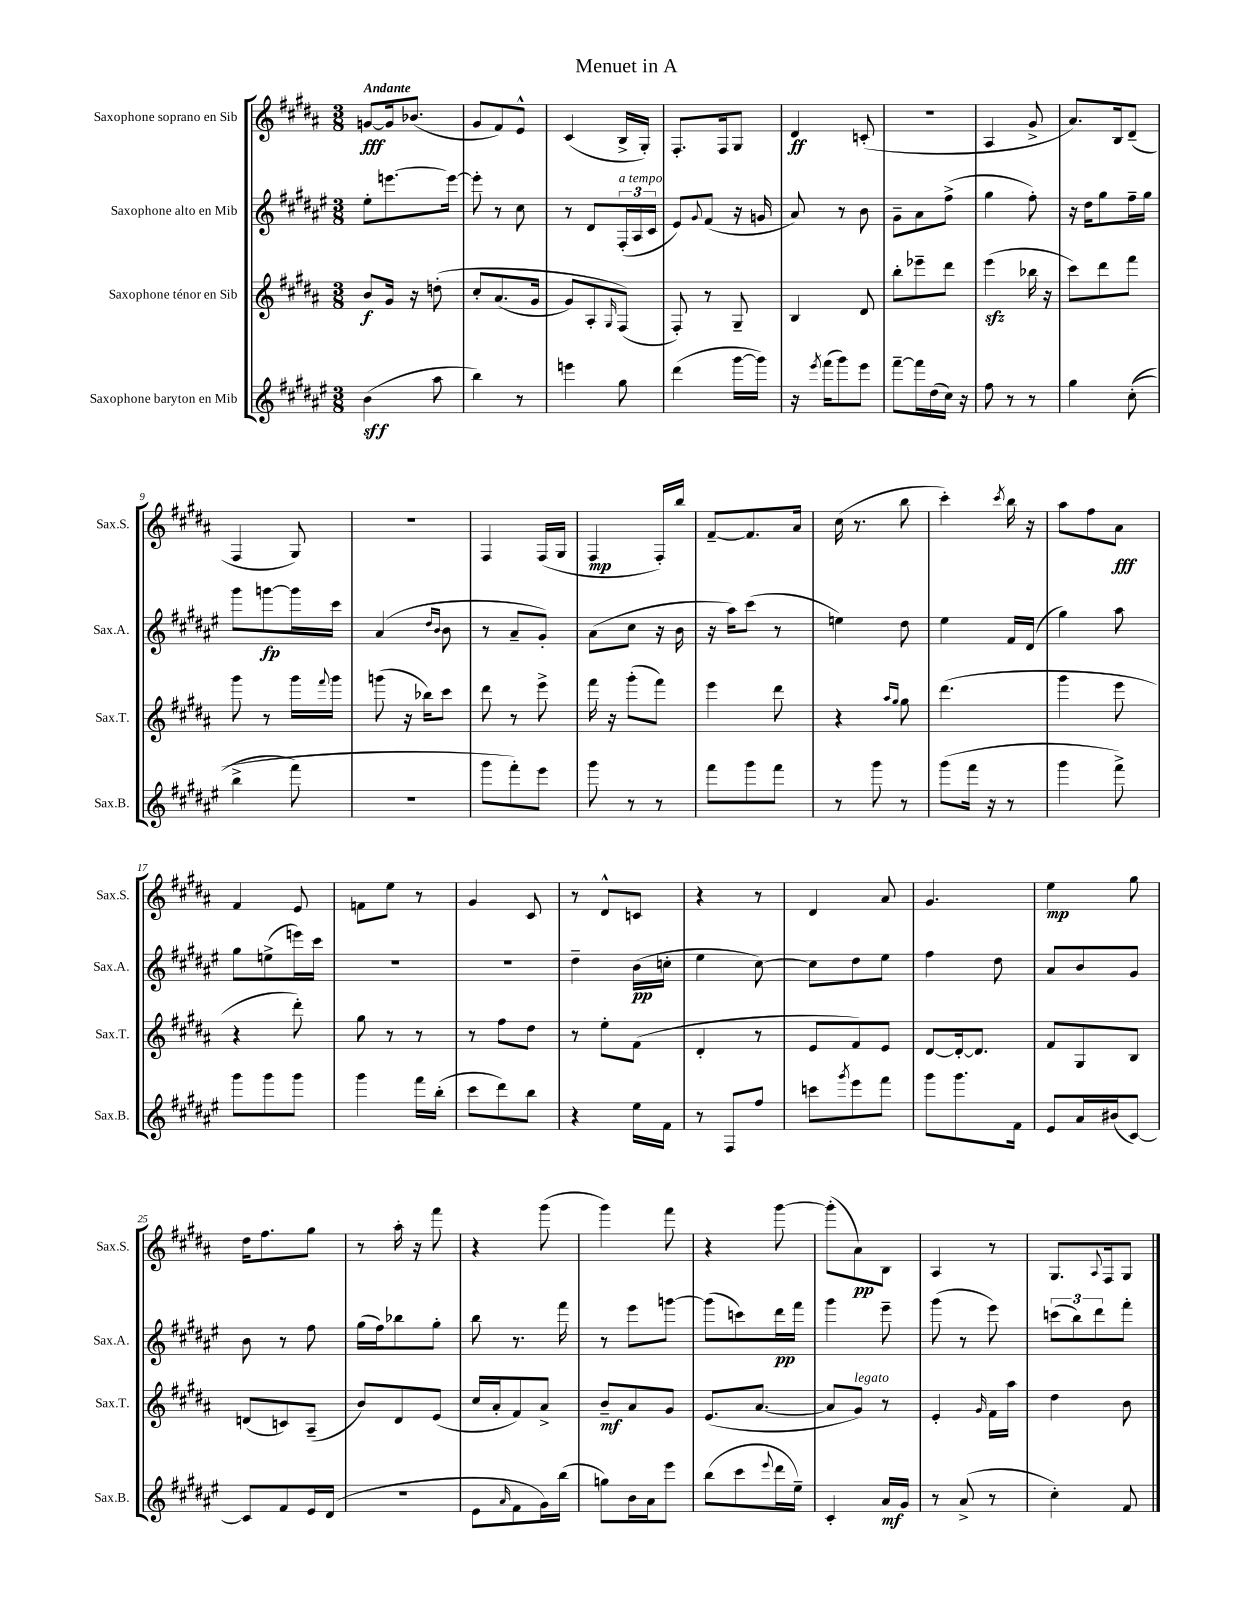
\header { title = "Menuet in A" }
<<
\new StaffGroup <<
\new Staff = "s0" \with { instrumentName = "Saxophone soprano en Sib" shortInstrumentName = "Sax.S." } {
    \clef treble \key b \major \numericTimeSignature \time 3/8 \tempo "Andante"
    g'8~\fff g'16 bes'8.( |
    gis'8 fis'8) e'8-^ |
    cis'4( b16-> gis16-.) |
    fis8.-. fis16 gis8 |
    dis'4\ff c'8-.( |
    R4. |
    ais4 gis'8-> |
    ais'8.) b16 dis'8--( |
    fis4 gis8) |
    R4. |
    fis4 fis16( gis16 |
    fis4\mp fis16-.) b''16 |
    fis'8~-- fis'8. ais'16 |
    cis''16( r8. b''8 |
    cis'''4-.) \acciaccatura { cis'''8 } b''16 r16 |
    ais''8 fis''8 ais'8\fff |
    fis'4 e'8 |
    f'8 e''8 r8 |
    gis'4 cis'8 |
    r8 dis'8-^ c'8 |
    r4 r8 |
    dis'4 ais'8 |
    gis'4. |
    e''4\mp gis''8 |
    dis''16 fis''8. gis''8 |
    r8 ais''16-. r16 fis'''8 |
    r4 gis'''8( |
    gis'''4) fis'''8 |
    r4 gis'''8~ |
    gis'''8-.( ais'8\pp) b8 |
    ais4 r8 |
    gis8. \appoggiatura { ais8 } fis16 gis8 \bar "|." |
}
\new Staff = "s1" \with { instrumentName = "Saxophone alto en Mib" shortInstrumentName = "Sax.A." } {
    \clef treble \key fis \major \numericTimeSignature \time 3/8
    eis''8-. e'''8.~ e'''16~ |
    e'''8-. r8 cis''8 |
    r8 dis'8 \tuplet 3/2 { fis16-.^\markup { \italic "a tempo" }( ais16 cis'16 } |
    eis'8) \appoggiatura { gis'8 } fis'8( r16 g'16 |
    ais'8) r8 b'8 |
    gis'8-- ais'8 fis''8->( |
    gis''4 fis''8-.) |
    r16 dis''16 gis''8 fis''16-- gis''16 |
    gis'''8 g'''8~\fp g'''16 cis'''16 |
    ais'4( \grace { dis''16 b'16 } b'8 |
    r8 ais'8-- gis'8-.) |
    ais'8( cis''8 r16 b'16 |
    r16 ais''16) cis'''8( r8 |
    e''4) dis''8 |
    eis''4 fis'16 dis'16( |
    gis''4) ais''8 |
    gis''8 e''8->( e'''16) cis'''16 |
    R4. |
    R4. |
    dis''4-- b'16\pp( c''16-. |
    eis''4 cis''8~) |
    cis''8 dis''8 eis''8 |
    fis''4 dis''8 |
    ais'8 b'8 gis'8 |
    b'8 r8 fis''8 |
    gis''16( fis''16) bes''8 gis''8-. |
    b''8 r8. fis'''16 |
    r8 eis'''8 g'''8~ |
    g'''8( c'''8) dis'''16\pp fis'''16 |
    gis'''4 eis'''8-- |
    gis'''8( r8 eis'''8) |
    \tuplet 3/2 { c'''8( b''8) dis'''8 } fis'''8-. \bar "|." |
}
\new Staff = "s2" \with { instrumentName = "Saxophone ténor en Sib" shortInstrumentName = "Sax.T." } {
    \clef treble \key b \major \numericTimeSignature \time 3/8
    b'8\f gis'16 r16 d''8-.\( |
    cis''8-. ais'8.( gis'16 |
    gis'8) ais8-. \grace { gis16 } fis8(\) |
    fis8-.) r8 gis8-- |
    b4 dis'8 |
    b''8-. ees'''8-- dis'''8 |
    e'''4\sfz( bes''16 r16 |
    cis'''8) dis'''8 fis'''8 |
    gis'''8 r8 gis'''16 \appoggiatura { fis'''8 } gis'''16 |
    g'''8( r16 bes''16) cis'''8 |
    dis'''8 r8 e'''8-> |
    fis'''16 r16 gis'''8-.( fis'''8) |
    e'''4 dis'''8 |
    r4 \grace { ais''16 gis''16 } gis''8 |
    dis'''4.( |
    gis'''4 e'''8 |
    r4 dis'''8-.) |
    gis''8 r8 r8 |
    r8 fis''8 dis''8 |
    r8 e''8-. fis'8( |
    dis'4-. r8 |
    e'8 fis'8) e'8 |
    dis'8~ dis'16~-. dis'8. |
    fis'8 gis8 b8 |
    d'8( c'8) ais8--( |
    b'8) dis'8 e'8( |
    cis''16 ais'16-. fis'8) ais'8-> |
    b'8--\mf ais'8 gis'8 |
    e'8.( ais'8.~ |
    ais'8 gis'8^\markup { \italic "legato" }) r8 |
    e'4-. \grace { gis'16 } fis'16 ais''16 |
    dis''4 b'8 \bar "|." |
}
\new Staff = "s3" \with { instrumentName = "Saxophone baryton en Mib" shortInstrumentName = "Sax.B." } {
    \clef treble \key fis \major \numericTimeSignature \time 3/8
    b'4\sff( ais''8 |
    b''4) r8 |
    e'''4 gis''8 |
    dis'''4( gis'''16~ gis'''16) |
    r16 \acciaccatura { eis'''8 } fis'''16( gis'''8) eis'''8 |
    fis'''8~-- fis'''16 dis''16( cis''16) r16 |
    fis''8 r8 r8 |
    gis''4 cis''8-.(\( |
    b''4-> fis'''8) |
    r4. |
    gis'''8 fis'''8-.\) eis'''8 |
    gis'''8 r8 r8 |
    fis'''8 gis'''8 fis'''8 |
    r8 gis'''8 r8 |
    gis'''8( fis'''16 r16 r8 |
    gis'''4 fis'''8->) |
    gis'''8 gis'''8 gis'''8 |
    gis'''4 fis'''16 b''16-.( |
    cis'''8 dis'''8) b''8 |
    r4 eis''16 fis'16 |
    r8 fis8 fis''8 |
    c'''8 \acciaccatura { gis'''8 } eis'''8 fis'''8 |
    gis'''8 gis'''8. fis'16 |
    eis'8 ais'16 bis'16( cis'8~) |
    cis'8 fis'8 eis'16 dis'16( |
    R4. |
    eis'8 \grace { ais'16 } fis'8 gis'16) b''16( |
    g''8) b'16 ais'16 eis'''8 |
    b''8( cis'''8 \appoggiatura { eis'''8 } dis'''16 eis''16--) |
    cis'4-. ais'16\mf gis'16 |
    r8 ais'8->( r8 |
    cis''4-.) fis'8 \bar "|." |
}
>>
>>
